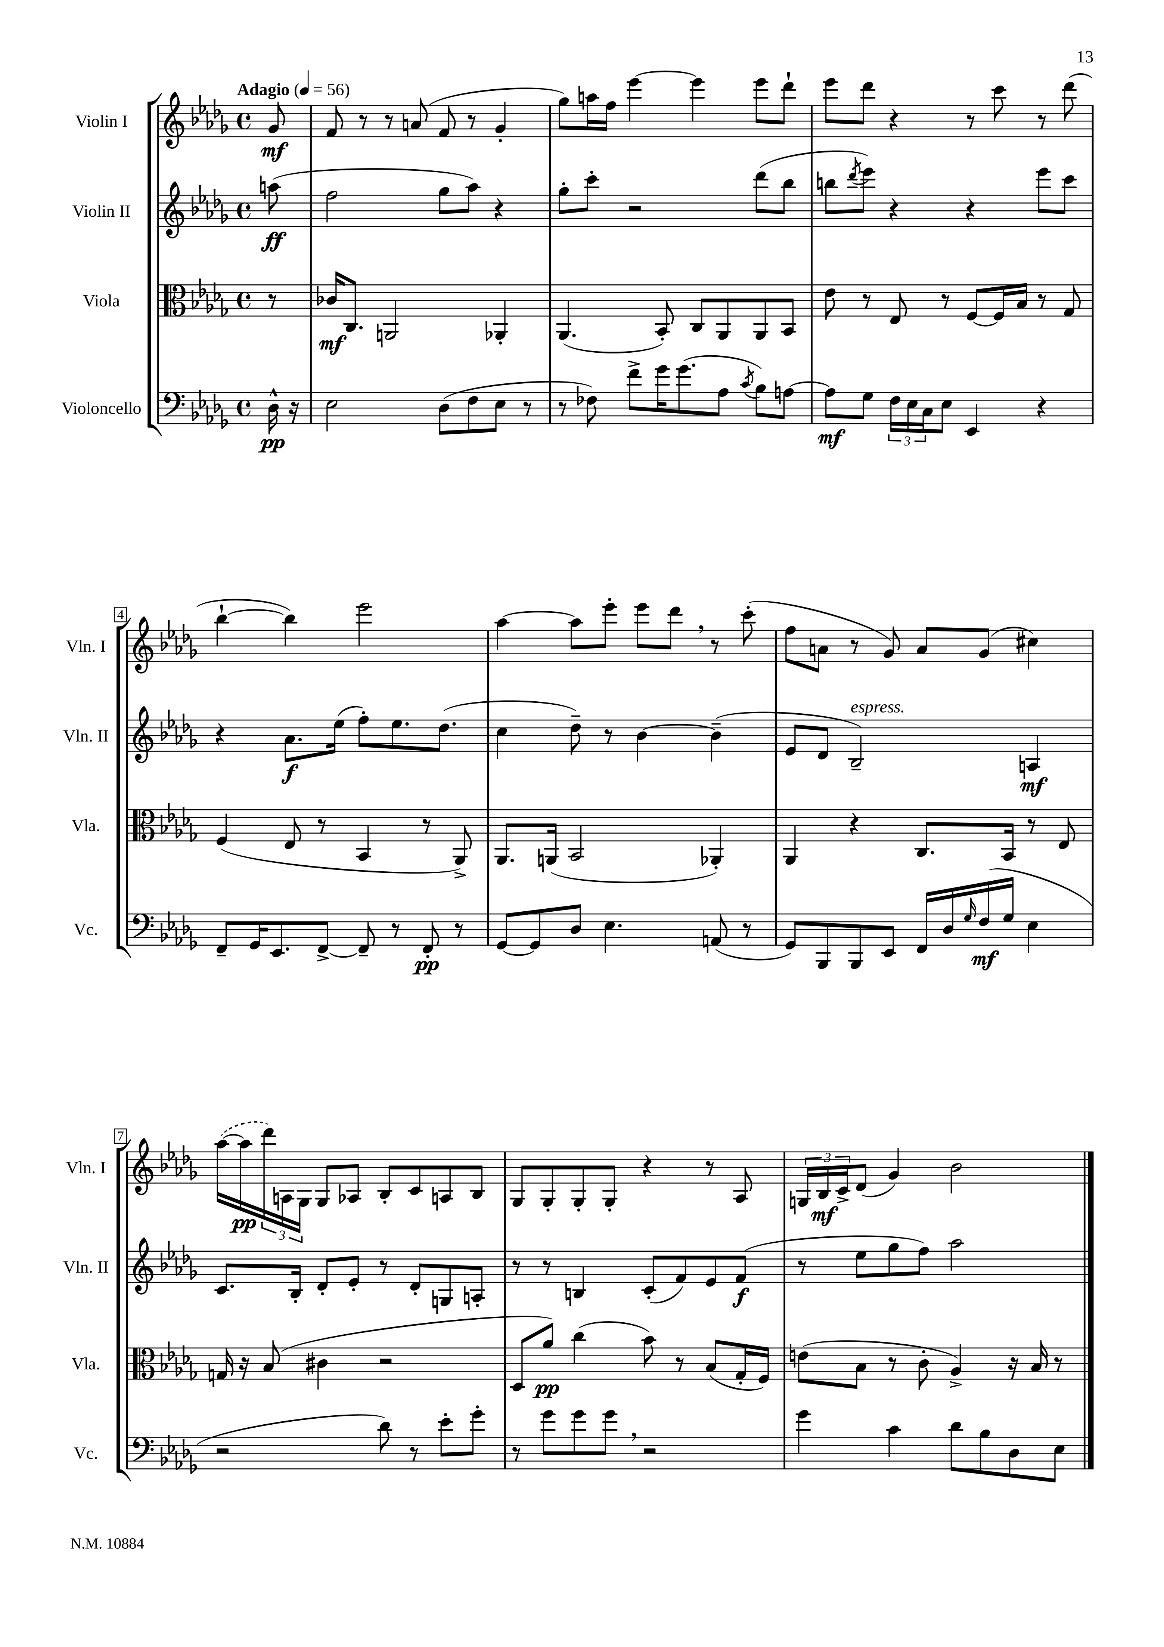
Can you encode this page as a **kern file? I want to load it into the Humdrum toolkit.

**kern	**dynam	**kern	**dynam	**kern	**dynam	**kern	**dynam
*part4	*part4	*part3	*part3	*part2	*part2	*part1	*part1
*staff4	*staff4	*staff3	*staff3	*staff2	*staff2	*staff1	*staff1
*I"Violoncello	*	*I"Viola	*	*I"Violin II	*	*I"Violin I	*
*I'Vc.	*	*I'Vla.	*	*I'Vln. II	*	*I'Vln. I	*
*clefF4	*	*clefC3	*	*clefG2	*	*clefG2	*
*k[b-e-a-d-g-]	*	*k[b-e-a-d-g-]	*	*k[b-e-a-d-g-]	*	*k[b-e-a-d-g-]	*
*M4/4	*	*M4/4	*	*M4/4	*	*M4/4	*
*met(c)	*	*met(c)	*	*met(c)	*	*met(c)	*
*MM56	*	*MM56	*	*MM56	*	*MM56	*
=	=	=	=	=	=	=	=
!	!	!	!	!	!	!LO:TX:a:B:t=Adagio	!
16D-^^\	pp	8r	.	(8aan\	ff	8g-/	mf
16r	.	.	.	.	.	.	.
=1	=1	=1	=1	=1	=1	=1	=1
2E-\	.	16c-X/KL	mf	2ff\	.	8f/	.
.	.	8.C/J	.	.	.	.	.
.	.	.	.	.	.	8r	.
.	.	2AAn/	.	.	.	8r	.
.	.	.	.	.	.	(8an/	.
(8D-\L	.	.	.	8gg-\L	.	8f/	.
8F\	.	.	.	8aa-\J)	.	8r	.
8E-\J	.	4AA-X'/	.	4r	.	4g-'/	.
8r	.	.	.	.	.	.	.
=2	=2	=2	=2	=2	=2	=2	=2
8r	.	(4.AA-/	.	8gg-'\L	.	8gg-\L)	.
8F-X\)	.	.	.	8ccc'\J	.	16aan\L	.
.	.	.	.	.	.	16ff\JJ	.
8f^\L	.	.	.	2r	.	[4eee-\	.
16g-\K	.	8BB-'/)	.	.	.	.	.
(8.g-\	.	.	.	.	.	.	.
.	.	8C/L	.	.	.	4eee-\]	.
8A-\J	.	8AA-/	.	.	.	.	.
8qc/	.	.	.	.	.	.	.
8B-\L)	.	8AA-/	.	(8ddd-\L	.	8eee-\L	.
[8An\J	.	8BB-/J	.	8bb-\J	.	8ddd-`\J	.
=3	=3	=3	=3	=3	=3	=3	=3
8A\L]	mf	8e-\	.	8bbn\L	.	8eee-\L	.
.	.	.	.	8qddd-/	.	.	.
8G-\J	.	8r	.	8eee-\J)	.	8ddd-\J	.
24F\LL	.	8E-/	.	4r	.	4r	.
24E-\	.	.	.	.	.	.	.
24C\J	.	.	.	.	.	.	.
8E-\J	.	8r	.	.	.	.	.
4EE-/	.	[8F/L	.	4r	.	8r	.
.	.	16F/L]	.	.	.	8ccc\	.
.	.	16B-/JJ	.	.	.	.	.
4r	.	8r	.	8eee-\L	.	8r	.
.	.	8G-/	.	8ccc\J	.	(8ddd-\	.
!!LO:LB:g=z
=4	=4	=4	=4	=4	=4	=4	=4
8FF~/L	.	(4F/	.	4r	.	[4bb-`\	.
16GG-/K	.	.	.	.	.	.	.
8.EE-/	.	.	.	.	.	.	.
.	.	8E-/	.	8.a-\L	f	4bb-\])	.
[8FF^/J	.	8r	.	.	.	.	.
.	.	.	.	(16ee-\Jk	.	.	.
8FF~/]	.	4BB-/	.	8ff'\L)	.	2eee-\	.
8r	.	.	.	8.ee-\	.	.	.
8FF'/	pp	8r	.	.	.	.	.
.	.	.	.	(8.dd-\J	.	.	.
8r	.	8AA-^/)	.	.	.	.	.
=5	=5	=5	=5	=5	=5	=5	=5
[8GG-/L	.	8.AA-/L	.	4cc\	.	[4aa-\	.
8GG-/]	.	.	.	.	.	.	.
.	.	(16AAn/Jk	.	.	.	.	.
8D-/J	.	2BB-/	.	8dd-~\)	.	8aa-\L]	.
4.E-\	.	.	.	8r	.	8eee-'\J	.
.	.	.	.	[4b-\	.	8eee-\L	.
.	.	.	.	.	.	8ddd-,\J	.
(8AAn/	.	4AA-X'/)	.	(4b-~\]	.	8r	.
8r	.	.	.	.	.	(8ccc'\	.
=6	=6	=6	=6	=6	=6	=6	=6
8GG-/L)	.	4AA-/	.	8e-/L	.	8ff\L	.
8BBB-/	.	.	.	8d-/J	.	8an\J	.
!	!	!	!	!LO:TX:a:i:t=espress.	!	!	!
8BBB-/	.	4r	.	2B-~/)	.	8r	.
8EE-/J	.	.	.	.	.	8g-/)	.
16FF/LL	.	8.C/L	.	.	.	8a/L	.
16D-/	.	.	.	.	.	.	.
16qqG-/	.	.	.	.	.	.	.
(16F/	mf	.	.	.	.	(8g-/J	.
16G-/JJ	.	16BB-/Jk	.	.	.	.	.
4E-\	.	8r	.	4An/	mf	4cc#X\)	.
.	.	8E-/	.	.	.	.	.
!!LO:LB:g=z
=7	=7	=7	=7	=7	=7	=7	=7
2r	.	16Gn/	.	8.c/L	.	([16aa-\LL	.
.	.	16r	.	.	.	16aa-\]	pp
.	.	(8B-/	.	.	.	24ddd-\)	.
.	.	.	.	.	.	24An\	.
.	.	.	.	16B-'/Jk	.	.	.
.	.	.	.	.	.	24G-\JJ	.
.	.	4c#X\	.	8d-'/L	.	8G-/L	.
.	.	.	.	8e-'/J	.	8A-X/J	.
8d-\)	.	2r	.	8r	.	8B-'/L	.
8r	.	.	.	8d-'/L	.	8c/	.
8e-'\L	.	.	.	8Gn/	.	8An/	.
8g-'\J	.	.	.	8An'/J	.	8B-/J	.
=8	=8	=8	=8	=8	=8	=8	=8
8r	.	8D-/L	.	8r	.	8G-/L	.
8g-\L	.	8a-/J)	pp	8r	.	8G-'/	.
8g-\	.	(4cc\	.	4Bn/	.	8G-'/	.
8g-,\J	.	.	.	.	.	8G-'/J	.
2r	.	8b-\)	.	(8c'/L	.	4r	.
.	.	8r	.	8f/)	.	.	.
.	.	(8B-/L	.	8e-/	.	8r	.
.	.	16G-'/L	.	(8f/J	f	8A-/	.
.	.	16F/JJ)	.	.	.	.	.
=9	=9	=9	=9	=9	=9	=9	=9
4g-\	.	(8en\L	.	8r	.	24Gn/LL	.
.	.	.	.	.	.	24B-/	mf
.	.	.	.	.	.	24c^/J	.
.	.	8B-\J	.	8ee-\L	.	(8d-/J	.
4c\	.	8r	.	8gg-\	.	4g-/)	.
.	.	8c'\	.	8ff\J)	.	.	.
8d-\L	.	4A-^/)	.	2aa-\	.	2b-\	.
8B-\	.	.	.	.	.	.	.
8D-\	.	16r	.	.	.	.	.
.	.	16B-/	.	.	.	.	.
8E-\J	.	8r	.	.	.	.	.
==	==	==	==	==	==	==	==
*-	*-	*-	*-	*-	*-	*-	*-
